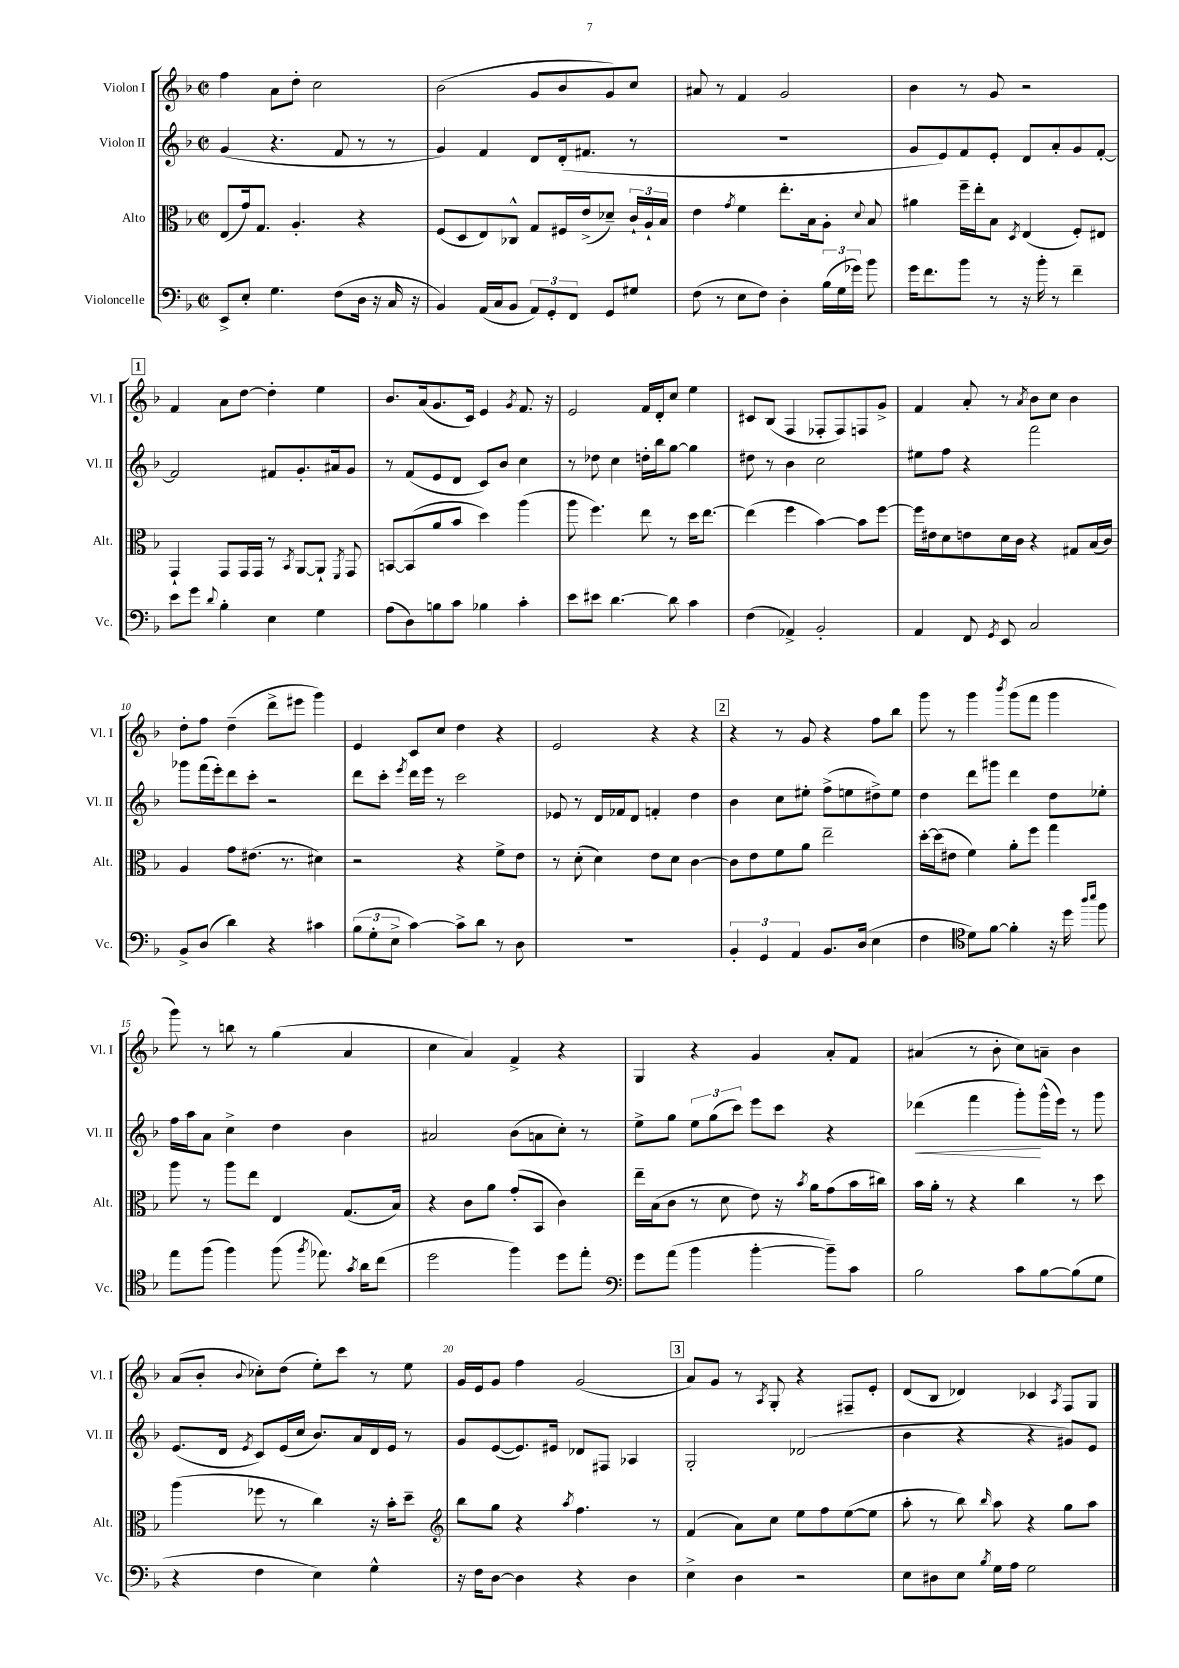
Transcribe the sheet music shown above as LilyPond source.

<<
\new StaffGroup <<
\new Staff = "s0" \with { instrumentName = "Violon I" shortInstrumentName = "Vl. I" } {
    \clef treble \key f \major \defaultTimeSignature \time 2/2
    \autoBeamOff f''4 a'8[ d''8]-. c''2 |
    bes'2( g'8[ bes'8 g'8) c''8] |
    ais'8 r8 f'4 g'2 |
    bes'4 r8 g'8 r2 |
    \mark \markup { \box "1" } f'4 a'8[ d''8]~ d''4-. e''4 |
    bes'8.[ a'16( g'8. c'16]) e'4 \acciaccatura { g'8 } f'8. r16 |
    e'2 f'16[ d'16-. c''8] e''4 |
    cis'8[ bes8]( f4 fes8[-. fes8) f8 g'8]-> |
    f'4 a'8-. r8 \acciaccatura { a'8 } bes'8[ c''8] bes'4 |
    d''8[-. f''8] d''4--( d'''8[-> eis'''8] g'''4) |
    e'4 c'8[ c''8] d''4 r4 |
    e'2 r4 r4 |
    \mark \markup { \box "2" } r4 r8 g'8 r4 f''8[ bes''8] |
    g'''8 r8 g'''4 \acciaccatura { bes'''8 } g'''8[( f'''8] g'''4 |
    g'''8) r8 b''8 r8 g''4( a'4 |
    c''4 a'4) f'4-> r4 |
    g4 r4 g'4 a'8[-. f'8] |
    ais'4( r8 bes'8-. c''8[) a'8]-- bes'4 |
    a'8[( bes'8]-. \appoggiatura { bes'8 } ces''8[-.) d''8]( e''8[-.) c'''8] r8 e''8 |
    g'16[ e'16 g'8] f''4 g'2( |
    \mark \markup { \box "3" } a'8[) g'8] r8 \acciaccatura { a8 } g8-. r4 fis8[-- e'8]-. |
    d'8[( bes8] des'4) ces'4 \acciaccatura { a8 } f8[ g8] \bar "|." |
}
\new Staff = "s1" \with { instrumentName = "Violon II" shortInstrumentName = "Vl. II" } {
    \clef treble \key f \major \defaultTimeSignature \time 2/2
    \autoBeamOff g'4( r4. f'8 r8 r8 |
    g'4) f'4 d'8[ d'16-.( fis'8.] r8 |
    R1 |
    g'8[ e'8) f'8 e'8]-. d'8[ a'8-. g'8 f'8]~-. |
    \mark \markup { \box "1" } f'2 fis'8[ g'8.-. ais'16 g'8] |
    r8 f'8[( e'8 d'8] c'8[) bes'8] c''4 |
    r8 des''8 c''4 d''16[-. bes''16 g''8]~ g''4 |
    dis''8 r8 bes'4 c''2 |
    eis''8[ f''8] r4 f'''2 |
    ges'''8[ f'''16( e'''16-.) d'''8 c'''8]-. r2 |
    d'''8[ c'''8]-. \acciaccatura { e'''8 } d'''16[ e'''16] r8 c'''2 |
    ees'8 r8 d'16[ fes'16 d'8] f'4-. d''4 |
    \mark \markup { \box "2" } bes'4 c''8[ eis''8]-. f''8[->( e''8 dis''8->) e''8] |
    d''4 d'''8[ gis'''8] d'''4 d''8[ ees''8]-. |
    f''16[ a''16 a'8] c''4-> d''4 bes'4 |
    ais'2 bes'8[( a'8 c''8]-.) r8 |
    e''8[-> g''8] \tuplet 3/2 { e''8[ g''8( c'''8]) } e'''8[ c'''8] r4 |
    des'''4\<( f'''4 g'''8[-.\!) g'''16-^( e'''16]) r8 g'''8 |
    e'8.[( d'16] \acciaccatura { e'8 } c'8[) e'16( c''16] bes'8.[) a'16 d'16 e'16] r8 |
    g'8[ e'8~( e'8.) eis'16] des'8[ fis8] aes4 |
    \mark \markup { \box "3" } g2-. des'2( |
    bes'4 r4 r4 gis'8[) e'8] \bar "|." |
}
\new Staff = "s2" \with { instrumentName = "Alto" shortInstrumentName = "Alt." } {
    \clef alto \key f \major \defaultTimeSignature \time 2/2
    \autoBeamOff e8[( g'16) g8.] a4.-. r4 |
    f8[( d8 e8) ces8]-^ g8[ fis16 e'16->( des'8]--) \tuplet 3/2 { c'16[-! a16-! bes16] } |
    e'4 \acciaccatura { g'8 } f'4 e''8.[-. bes16 a8]-. \appoggiatura { d'8 } bes8 |
    ais'4 f''16[-- e''16-. bes8] \acciaccatura { d8 } e4( f8[-.) eis8] |
    \mark \markup { \box "1" } g,4-! g,8[ g,16 g,16] r8 \acciaccatura { bes,8 } a,8[~ a,8]-! \acciaccatura { f,8 } g,8 |
    b,8[~ b,8( a'8 bes'8] d''4) a''4( |
    a''8 f''4.) e''8 r8 d''16[ e''8.]~ |
    e''4( f''4 bes'4~) bes'8[ f''8]~ |
    f''16[ eis'16 d'8 e'8 d'16 c'16] r4 gis8[ bes16( c'16]) |
    a4 g'8[ eis'8.]( r8. dis'4) |
    r2 r4 f'8[-> e'8] |
    r8 d'8-.( d'4) e'8[ d'8] c'4~ |
    \mark \markup { \box "2" } c'8[ e'8 f'8 a'8] e''2-- |
    d''16[~-. d''16( eis'8] f'4) a'8[-. f''8] g''4 |
    a''8 r8 a''8[ e''8] e4 g8.[( bes16]) |
    r4 c'8[ a'8] g'8[-.( bes,8] c'4) |
    e''16[-- bes16( c'8] r8 d'8 e'8) r16 \acciaccatura { bes'8 } a'16[ g'8( bes'16 cis''16]) |
    bes'16[ a'16]-. r8 r4 c''4 r8 d''8 |
    a''4( fes''8 r8 c''4) r16 bes'16[-. d''8]-- |
    \clef treble bes''8[ g''8] r4 \acciaccatura { a''8 } f''4. r8 |
    \mark \markup { \box "3" } f'4( a'8[) c''8] e''8[ f''8 e''8~( e''8] |
    a''8-. r8 bes''8) \grace { bes''16 } a''8 r4 g''8[ a''8] \bar "|." |
}
\new Staff = "s3" \with { instrumentName = "Violoncelle" shortInstrumentName = "Vc." } {
    \clef bass \key f \major \defaultTimeSignature \time 2/2
    \autoBeamOff e,8[-> e8]-. g4. f8[( d16] r16 c16 r16 |
    bes,4) a,16[( c16 bes,8] \tuplet 3/2 { a,8[) g,8-. f,8] } g,8[ gis8] |
    f8( r8 e8[ f8]) d4-. \tuplet 3/2 { bes16[( g16 ges'16]) } bes'8 |
    g'16[ f'8. bes'8] r8 r16 bes'16-. r8 f'4-- |
    \mark \markup { \box "1" } e'8[ g'8] \appoggiatura { d'8 } bes4-. e4 g4 |
    a8[( d8) b8 c'8] bes4 c'4-. |
    e'8[ eis'8] d'4.~ d'8 c'4 |
    f4( aes,4->) bes,2-. |
    a,4 f,8 \acciaccatura { g,8 } e,8 c2 |
    bes,8[-> d8]( d'4) r4 cis'4 |
    \tuplet 3/2 { bes8[( g8-. e8]-> } c'4~) c'8[-> d'8] r8 d8 |
    R1 |
    \mark \markup { \box "2" } \tuplet 3/2 { bes,4-. g,4 a,4 } bes,8.[ d16]( e4 |
    f4 \clef tenor d'8[) f'8]~ f'4-. r16 d''16 \grace { a''16[ bes''16] } f''8 |
    e''8[ f''8]( f''4) f''8( \acciaccatura { f''8 } ees''8.) \acciaccatura { g'8 } a'16[ c''8]( |
    d''2 f''4) d''8[ e''8]-. |
    \clef bass g'8[ a'8]( bes'4 bes'4~-. bes'8[--) c'8] |
    bes2 c'8[ bes8~ bes8( g8] |
    r4 f4 e4) g4-^ |
    r16 f16[ d8]~ d4 r4 d4 |
    \mark \markup { \box "3" } e4-> d4 r2 |
    e8[ dis8 e8] \acciaccatura { bes8 } g16[ a16] g2 \bar "|." |
}
>>
>>
\layout { \context { \Score \override BarNumber.break-visibility = ##(#f #t #t) barNumberVisibility = #(every-nth-bar-number-visible 5) } }
